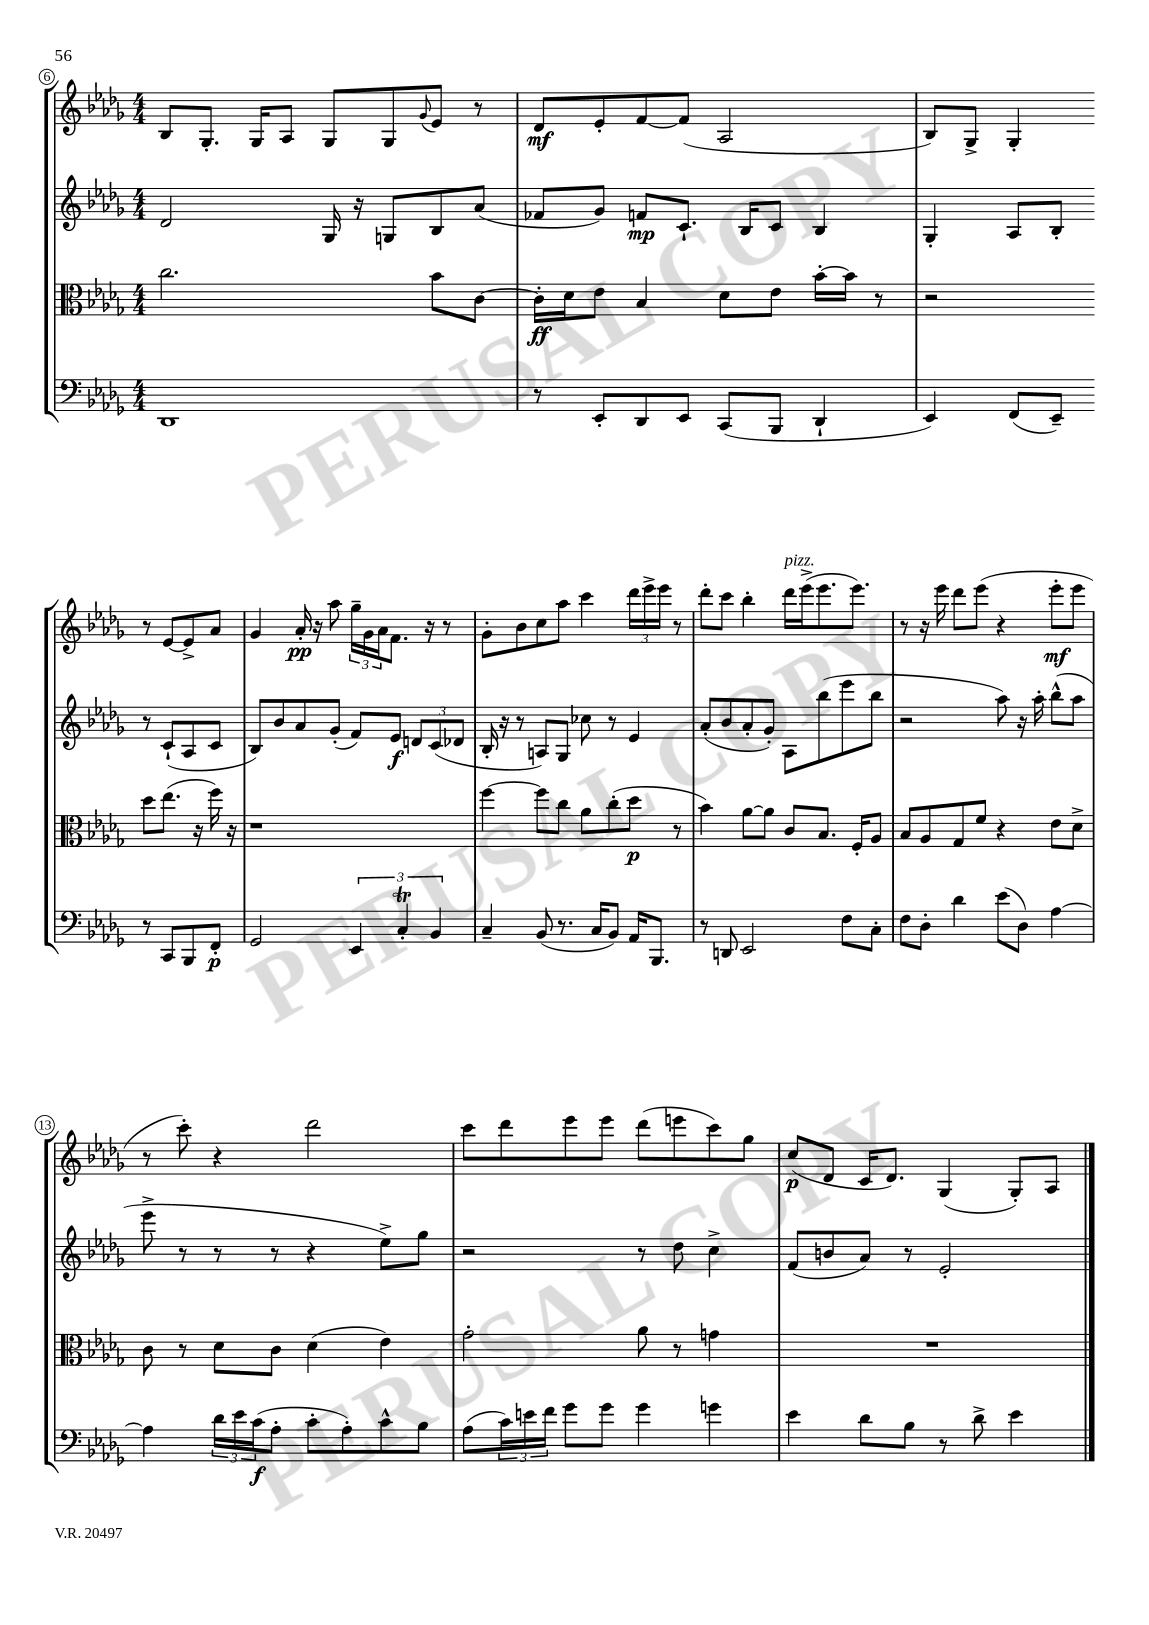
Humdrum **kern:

**kern	**kern	**kern	**kern
*staff4	*staff3	*staff2	*staff1
*clefF4	*clefC3	*clefG2	*clefG2
*k[b-e-a-d-g-]	*k[b-e-a-d-g-]	*k[b-e-a-d-g-]	*k[b-e-a-d-g-]
*M4/4	*M4/4	*M4/4	*M4/4
1DD-	2.cc\	2d-/	8B-/L
.	.	.	8.G-'/J
.	.	.	16G-/LK
.	.	.	8A-/J
.	.	16G-/	8G-/L
.	.	16r	.
.	.	8G/L	8G-/
.	.	.	8qqg-/
.	8b-\L	8B-/	8e-/J
.	[8c\J	(8a-/J	8r
=	=	=	=
8r	16c'\]LL	8f-/L	8d-/L
.	16d-\J	.	.
8EE-'/L	8e-\J	8g-/J)	8e-'/
8DD-/	4B-/	8f/L	[8f/
8EE-/J	.	8.c`/J	(8f/]J
(8CC/L	8d-\L	.	2A-/
.	.	16B-/LK	.
8BBB-/J	8e-\J	8c/J	.
4DD-`/	[16b-'\LL	4B-/	.
.	16b-\]JJ	.	.
.	8r	.	.
=	=	=	=
4EE-/)	2r	4G-'/	8B-/L)
.	.	.	8G-^/J
(8FF/L	.	8A-/L	4G-'/
8EE-~/J)	.	8B-'/J	.
8r	8dd-\L	8r	8r
8CC/L	(8.ee-\J	(8c`/L	[8e-/L
8BBB-/	.	8A-/	8e-^/]
.	16r	.	.
8FF'/J	16ff\)	8c/J	8a-/J
.	16r	.	.
=	=	=	=
2GG-/	1r	8B-/L)	4g-/
.	.	8b-/	.
.	.	8a-/	16a-'/
.	.	.	16r
.	.	(8g-'/J	8aa-\
6EE-/	.	8f/L)	24gg-~\LL
.	.	.	24g-\
.	.	.	24a-\J
.	.	8e-/J	8.f\J
6C'/	.	.	.
.	.	12d/L	.
.	.	.	16r
6BB-/	.	(12c/	.
.	.	.	8r
.	.	12d-/J	.
=	=	=	=
4C~/	[4ff\	16B-'/	8g-'\L
.	.	16r	.
.	.	8r	8b-\
(8BB-/	8ff\]L	8A/L)	8cc\
8.r	8cc\J	8G-/J	8aa-\J
.	8a-\L	8cc-\	4ccc\
16C/LK	.	.	.
8BB-/J)	(8cc'\	8r	.
16AA-/LK	8dd-\J	4e-/	24ddd-\LL
.	.	.	24eee-^\
8.BBB-/J	.	.	.
.	.	.	24eee-\JJ
.	8r	.	8r
=	=	=	=
8r	4b-\)	(8a-'/L	8ddd-'\L
8DD/	.	8b-/	8ccc\J
2EE-/	[8a-\L	8a-'/	4bb-'\
.	8a-\]J	8g-'/J)	.
.	8c/L	8A-\L	16ddd-\LL
.	.	.	(16eee-^\J
.	8.B-/J	(8bb-\	8.eee-\
8F\L	.	8eee-\	.
.	16F'/LK	.	8.eee-\J)
8C'\J	8A-/J	8bb-\J	.
=	=	=	=
8F\L	8B-/L	2r	8r
8D-'\J	8A-/	.	16r
.	.	.	16eee-\
4d-\	8G-/	.	8ddd-\L
.	8f/J	.	(8eee-\J
(8e-\L	4r	8aa-\)	4r
8D-\J)	.	16r	.
.	.	16aa-'\	.
[4A-\	8e-\L	(8bb-^^\L	8eee-'\L
.	8d-^\J	8aa-\J	8eee-\J
=	=	=	=
4A-\]	8c\	8eee-^\	8r
.	8r	8r	8ccc'\)
24d-\LL	8d-\L	8r	4r
24e-\	.	.	.
(24c\J	.	.	.
8A-'\J	8c\J	8r	.
8c'\L	(4d-\	4r	2ddd-\
8A-'\)	.	.	.
8c^^\	4e-\)	8ee-^\L)	.
8B-\J	.	8gg-\J	.
=	=	=	=
(8A-\L	2g-'\	2r	8ccc\L
24c\L)	.	.	8ddd-\
24e\	.	.	.
24f\JJ	.	.	.
8g-\L	.	.	8eee-\
8g-\J	.	.	8eee-\J
4g-\	8a-\	8r	(8ddd-\L
.	8r	8dd-\	8eee\
4g\	4g\	4cc^\	8ccc\)
.	.	.	8gg-\J
=	=	=	=
4e-\	1r	(8f/L	(8cc/L
.	.	8b/	8d-/J
8d-\L	.	8a-/J)	16c/LK
.	.	.	8.d-/J)
8B-\J	.	8r	.
8r	.	2e-'/	(4G-/
8d-^\	.	.	.
4e-\	.	.	8G-'/L)
.	.	.	8A-/J
==	==	==	==
*-	*-	*-	*-
